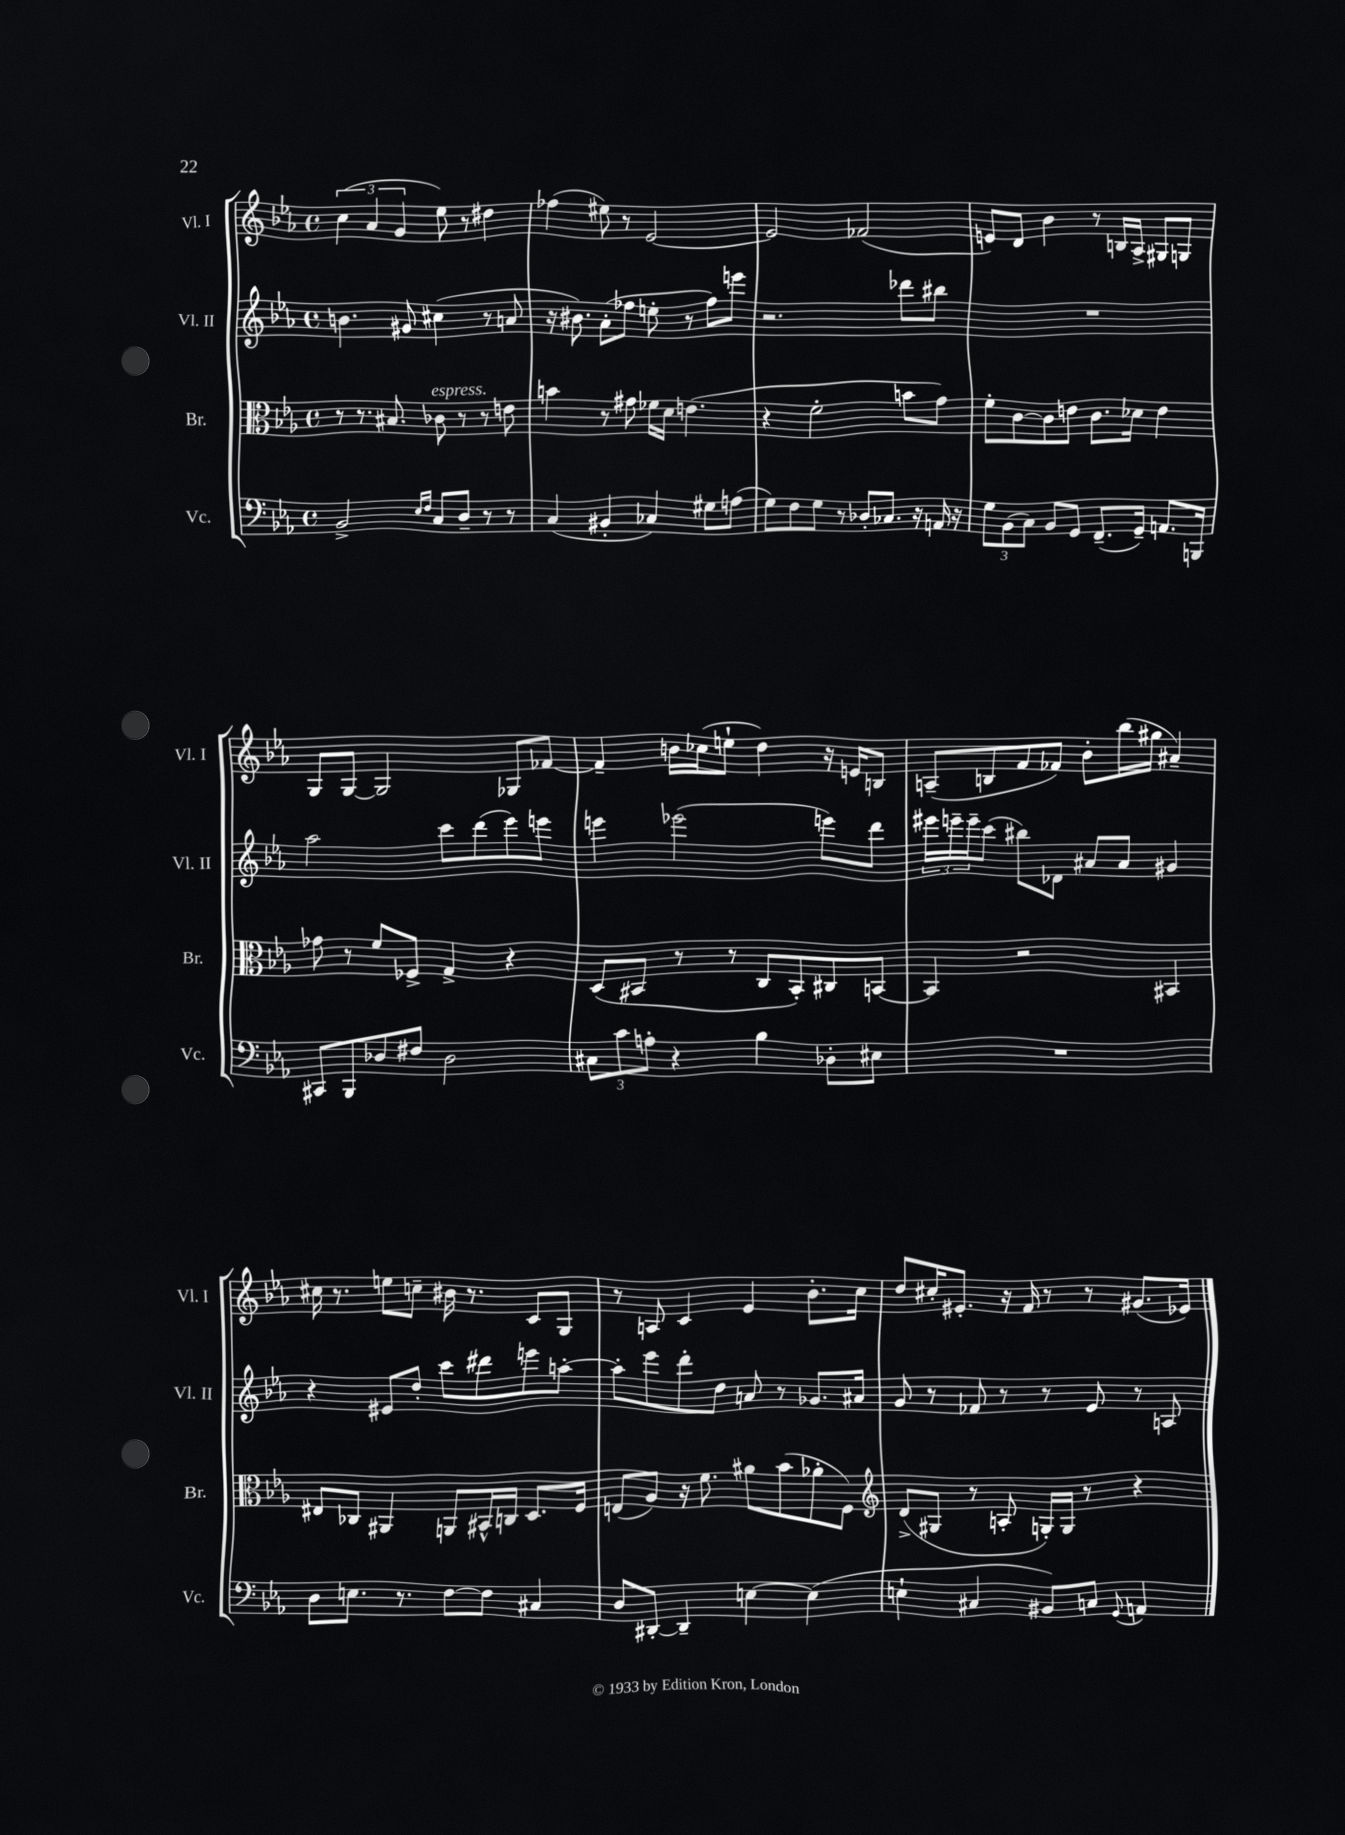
<<
\new StaffGroup <<
\new Staff = "s0" \with { instrumentName = "Vl. I" shortInstrumentName = "Vl. I" } {
    \clef treble \key ees \major \defaultTimeSignature \time 4/4
    \tuplet 3/2 { c''4( aes'4 g'4 } ees''8) r8 dis''4 |
    fes''4( eis''8) r8 ees'2~ |
    ees'2 fes'2( |
    e'8) d'8 bes'4 r8 b16 aes16-> gis8 g8 |
    g8 g8~ g2 ges8 fes'8~ |
    fes'4-- b'16 ces''16( e''8-! d''4) r16 e'16 b8 |
    a8--( b8 f'8 fes'8) bes'8-. bes''16( gis''16 ais'4--) |
    cis''16 r8. e''8 c''8-- bis'16 r8. c'8 g8 |
    r8 a8 c'4 ees'4 bes'8.-. c''16 |
    d''8 cis''16-. eis'8.-. r16 f'16 r8 r8 gis'8.( ees'16) \bar "|." |
}
\new Staff = "s1" \with { instrumentName = "Vl. II" shortInstrumentName = "Vl. II" } {
    \clef treble \key ees \major \defaultTimeSignature \time 4/4
    b'4. gis'8 cis''4( r8 a'8 |
    r16 bis'8.) aes'8-.( fes''8 e''8-. r8 fes''8) e'''8 |
    r2. des'''8 bis''8 |
    R1 |
    aes''2 c'''8 d'''8( ees'''8) e'''8 |
    e'''4 ees'''2( e'''8) d'''8 |
    \tuplet 3/2 { eis'''16 e'''16-- e'''16-- } c'''8( bis''8) des'8 ais'8 ais'8 gis'4 |
    r4 eis'8 d''8-. c'''8 dis'''8 e'''8 a''8~-. |
    a''8-. ees'''8 d'''8-. d''8 a'8 r8 ges'8. ais'16 |
    g'8 r8 fes'8 r8 r8 ees'8 r8 a8 \bar "|." |
}
\new Staff = "s2" \with { instrumentName = "Br." shortInstrumentName = "Br." } {
    \clef alto \key ees \major \defaultTimeSignature \time 4/4
    r8 r8. bis8. ces'8^\markup { \italic "espress." } r8 r8 e'8 |
    b'4 r8 gis'8 fes'16 d'16 e'4.( |
    r4 f'2-. b'8 g'8) |
    f'8-. c'8~ c'8 e'8 c'8. des'16 e'4 |
    ges'8 r8 f'8 fes8-> g4-> r4 |
    d8( bis,8 r8 r8 c8 bis,8-.) cis8 b,8~ |
    b,4 r2 bis,4 |
    eis8 ces8 ais,4 a,8 bis,16-^ c16 d8. f16 |
    e8( aes8) r16 f'8. ais'8 bes'8( aes'8-. f8) |
    \clef treble d'8->( gis8 r8 a8-. g16-.) g16 r8 r4 \bar "|." |
}
\new Staff = "s3" \with { instrumentName = "Vc." shortInstrumentName = "Vc." } {
    \clef bass \key ees \major \defaultTimeSignature \time 4/4
    bes,2-> \grace { ees16 f16 } c8 d8-- r8 r8 |
    c4( bis,4-. ces4) gis8 a8( |
    g8) f8 g8 r8 des8-. ces8. r16 a,16 r16 |
    \tuplet 3/2 { g8 bes,8( c8) } bes,8 g,8 f,8.--( g,16--) a,8. b,,16 |
    cis,8 bes,,8 des8 fis8 des2 |
    \tuplet 3/2 { cis8 c'8 a8-. } r4 bes4 des8-. eis8 |
    R1 |
    d8 e8. r8. f8~ f8 cis4 |
    d8 dis,8~-. dis,4-- e4~ e4( |
    e4-! cis4 bis,8) c8 \appoggiatura { g,8 } a,4 \bar "|." |
}
>>
>>
\layout { \context { \Score \remove "Bar_number_engraver" } }
